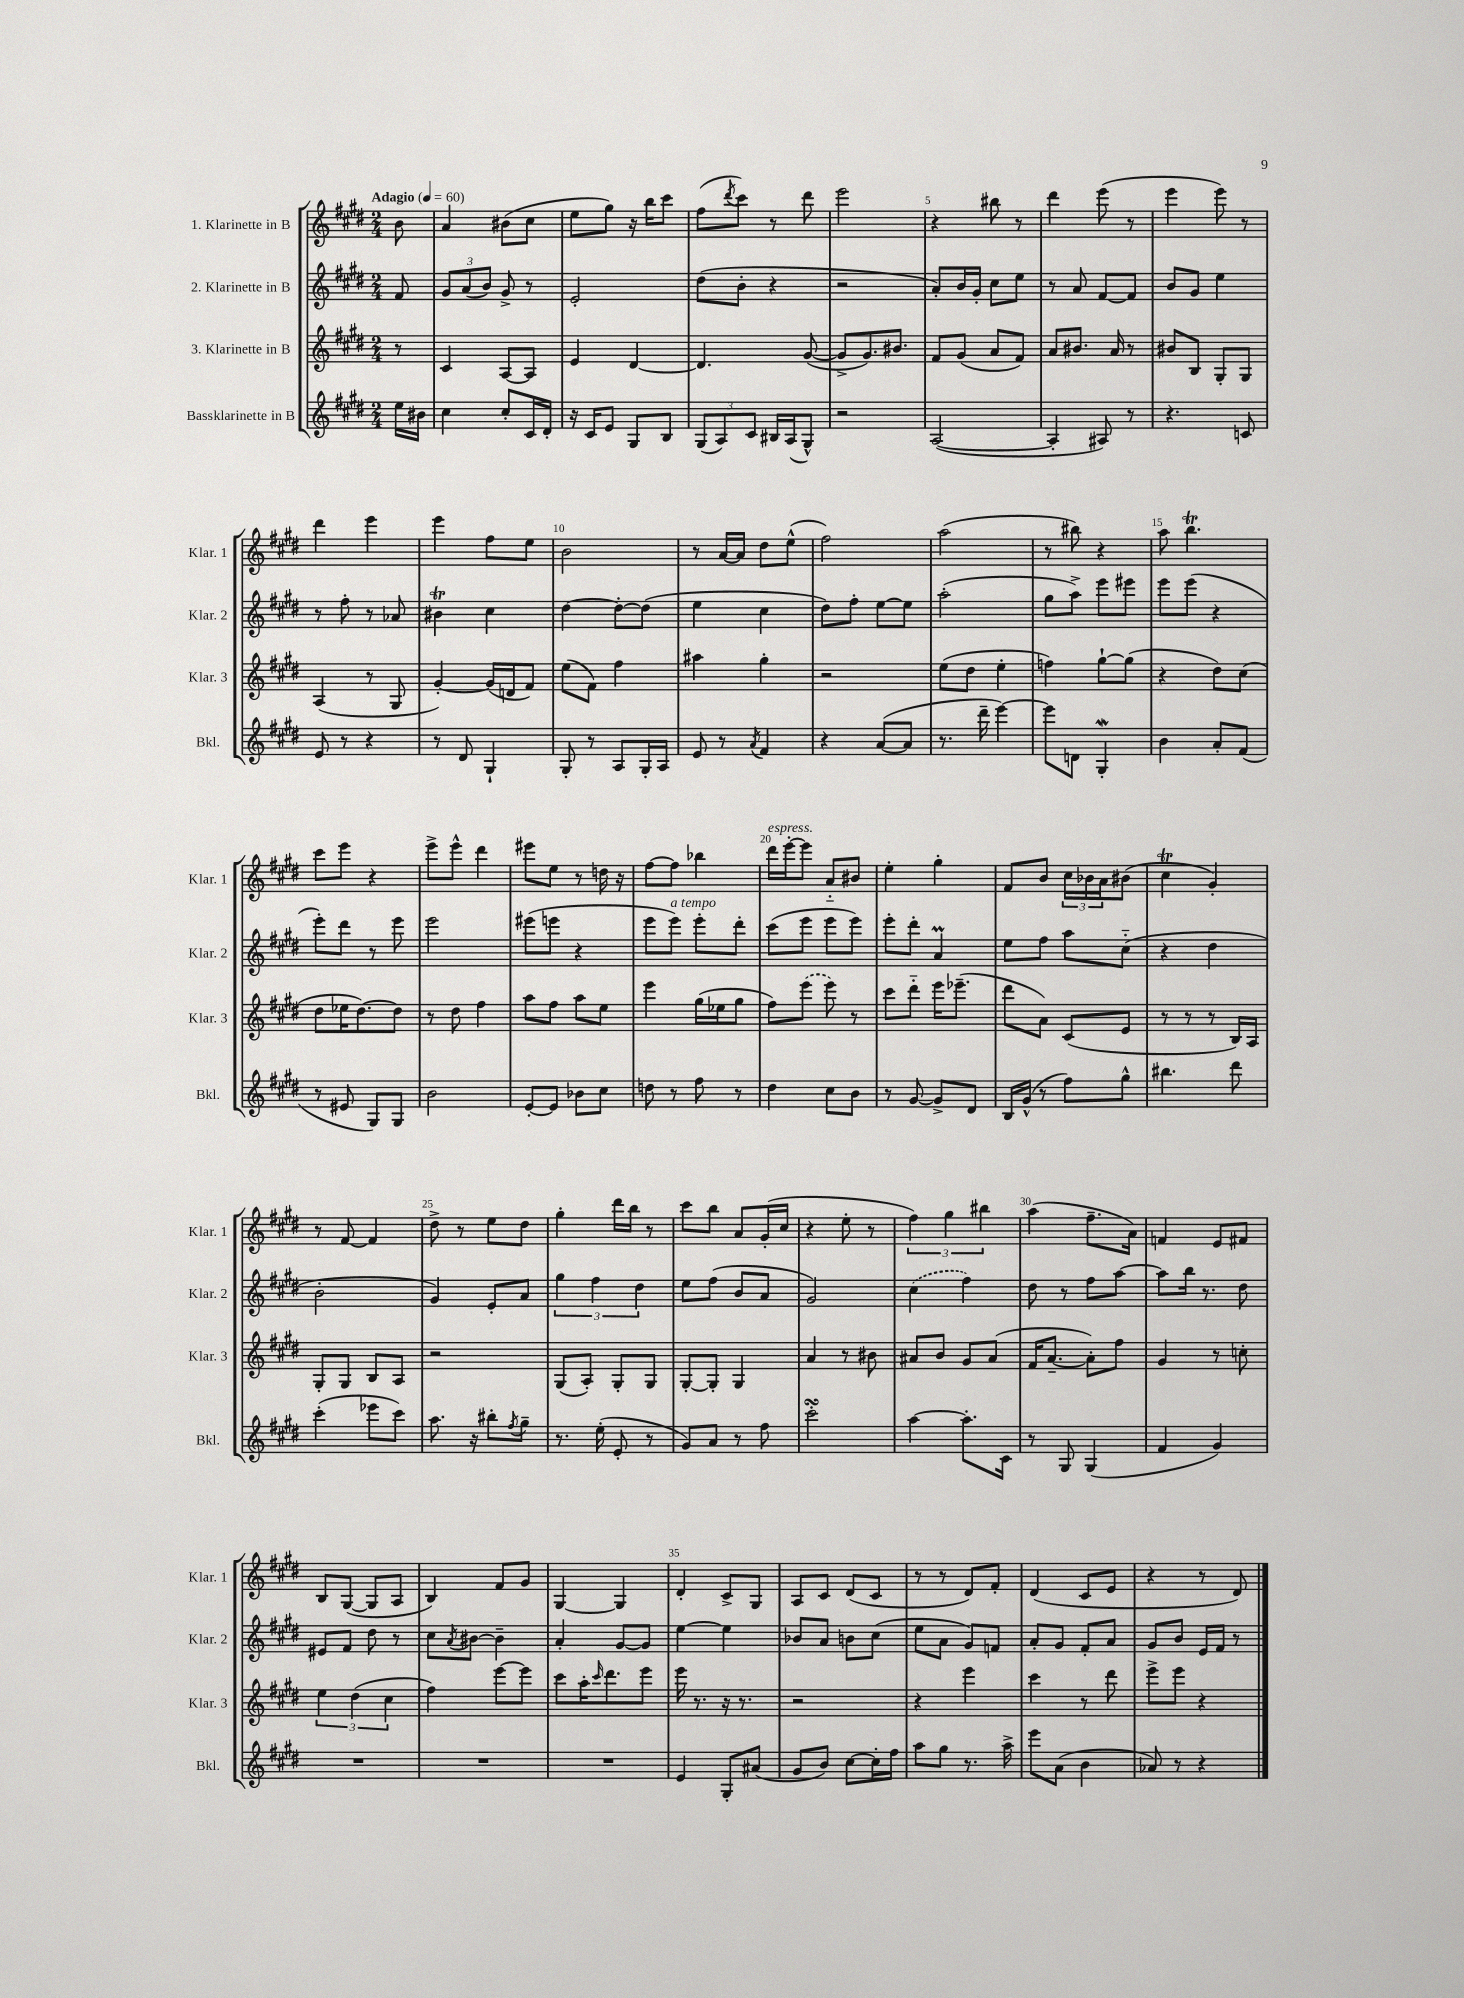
<<
\new StaffGroup <<
\new Staff = "s0" \with { instrumentName = "1. Klarinette in B" shortInstrumentName = "Klar. 1" } {
    \clef treble \key e \major \numericTimeSignature \time 2/4 \partial 8 \tempo "Adagio" 4 = 60
    b'8 |
    a'4 bis'8( cis''8 |
    e''8 gis''8) r16 b''16 cis'''8 |
    fis''8( \acciaccatura { dis'''8 } cis'''8) r8 dis'''8 |
    e'''2 |
    r4 bis''8 r8 |
    dis'''4 e'''8( r8 |
    e'''4 e'''8) r8 |
    dis'''4 e'''4 |
    e'''4 fis''8 e''8 |
    b'2 |
    r8 a'16~ a'16 dis''8 e''8-^( |
    fis''2) |
    a''2( |
    r8 bis''8) r4 |
    a''8 b''4.\trill |
    cis'''8 e'''8 r4 |
    e'''8-> e'''8-^ dis'''4 |
    eis'''8 e''8 r8 d''16 r16 |
    fis''8~ fis''8 bes''4 |
    dis'''16^\markup { \italic "espress." } e'''16~-. e'''8 a'8-_ bis'8 |
    e''4-. gis''4-. |
    fis'8 b'8 \tuplet 3/2 { cis''16 bes'16 a'16 } bis'8( |
    cis''4\trill gis'4-.) |
    r8 fis'8~ fis'4 |
    dis''8-> r8 e''8 dis''8 |
    gis''4-. dis'''16 b''16 r8 |
    cis'''8 b''8 a'8 gis'16-.( cis''16 |
    r4 e''8-. r8 |
    \tuplet 3/2 { fis''4) gis''4 bis''4 } |
    a''4( fis''8.-- a'16) |
    f'4 e'8 fis'8 |
    b8 gis8~( gis8 a8 |
    b4) fis'8 gis'8 |
    gis4~ gis4 |
    dis'4-. cis'8-> gis8 |
    a8 cis'8 dis'8( cis'8 |
    r8 r8 dis'8) fis'8-. |
    dis'4( cis'8 e'8 |
    r4 r8 dis'8) \bar "|." |
}
\new Staff = "s1" \with { instrumentName = "2. Klarinette in B" shortInstrumentName = "Klar. 2" } {
    \clef treble \key e \major \numericTimeSignature \time 2/4 \partial 8
    fis'8 |
    \tuplet 3/2 { gis'8 a'8( b'8) } gis'8-> r8 |
    e'2-. |
    dis''8( b'8-. r4 |
    r2 |
    a'8-.) b'16 gis'16-. cis''8 e''8 |
    r8 a'8 fis'8~ fis'8 |
    b'8 gis'8 e''4 |
    r8 fis''8-. r8 aes'8 |
    bis'4\trill cis''4 |
    dis''4~ dis''8~-. dis''8( |
    e''4 cis''4 |
    dis''8) fis''8-. e''8~ e''8 |
    a''2-.( |
    gis''8 a''8->) e'''8 eis'''8 |
    e'''8 e'''8( r4 |
    e'''8-.) dis'''8 r8 e'''8 |
    e'''2 |
    eis'''8( e'''8 r4 |
    e'''8 e'''8^\markup { \italic "a tempo" }) e'''8-. dis'''8-. |
    cis'''8( e'''8 e'''8 e'''8) |
    e'''8-. dis'''8-. a'4\prall |
    e''8 fis''8 a''8 cis''8-_( |
    r4 dis''4 |
    b'2-. |
    gis'4) e'8-. a'8 |
    \tuplet 3/2 { gis''4 fis''4 dis''4 } |
    e''8 fis''8( b'8 a'8 |
    gis'2) |
    \once \slurDashed cis''4( fis''4) |
    dis''8 r8 fis''8 a''8~ |
    a''8 b''16 r8. dis''8 |
    eis'8 fis'8 dis''8 r8 |
    cis''8 \acciaccatura { a'8 } bis'8~ bis'4-- |
    a'4-. gis'8~ gis'8 |
    e''4~ e''4 |
    bes'8 a'8 b'8 cis''8( |
    e''8 a'8 gis'8) f'8 |
    a'8-. gis'8 fis'8-. a'8 |
    gis'8 b'8 e'16 fis'16 r8 \bar "|." |
}
\new Staff = "s2" \with { instrumentName = "3. Klarinette in B" shortInstrumentName = "Klar. 3" } {
    \clef treble \key e \major \numericTimeSignature \time 2/4 \partial 8
    r8 |
    cis'4 a8~ a8 |
    e'4 dis'4~ |
    dis'4. gis'8~( |
    gis'8-> gis'8.) bis'8. |
    fis'8 gis'8( a'8 fis'8) |
    a'8 bis'8. a'16 r8 |
    bis'8 b8 gis8-. gis8 |
    a4( r8 gis8 |
    gis'4~-.) gis'16( d'16 fis'8) |
    e''8( fis'8) fis''4 |
    ais''4 gis''4-. |
    r2 |
    e''8( dis''8 e''4-. |
    f''4) gis''8~-! gis''8( |
    r4 dis''8) cis''8( |
    dis''8 ees''16 dis''8.~) dis''8 |
    r8 dis''8 fis''4 |
    a''8 fis''8 a''8 e''8 |
    e'''4 gis''16( ees''16 gis''8 |
    fis''8) \once \slurDashed e'''8( e'''8) r8 |
    cis'''8 dis'''8-_ e'''16 ees'''8.--( |
    dis'''8 a'8) cis'8( e'8 |
    r8 r8 r8 b16) a16 |
    gis8-. gis8 b8 a8 |
    r2 |
    gis8( a8-.) gis8-. gis8 |
    gis8~-. gis8-. gis4 |
    a'4 r8 bis'8 |
    ais'8 b'8 gis'8 ais'8( |
    fis'16 a'8.~-- a'8-.) fis''8 |
    gis'4 r8 c''8-. |
    \tuplet 3/2 { e''4 dis''4( cis''4 } |
    fis''4) e'''8~ e'''8 |
    cis'''8 a''16-. \grace { cis'''16 } dis'''8. e'''8 |
    e'''16 r8. r16 r8. |
    r2 |
    r4 e'''4 |
    cis'''4 r8 dis'''8 |
    e'''8-> e'''8 r4 \bar "|." |
}
\new Staff = "s3" \with { instrumentName = "Bassklarinette in B" shortInstrumentName = "Bkl." } {
    \clef treble \key e \major \numericTimeSignature \time 2/4 \partial 8
    e''16 bis'16 |
    cis''4 cis''8-. cis'16 dis'16-. |
    r16 cis'16 e'8 gis8 b8 |
    \tuplet 3/2 { gis8( a8) cis'8 } bis16 a16( gis8-^) |
    r2 |
    a2~( |
    a4-. ais8) r8 |
    r4. c'8 |
    e'8 r8 r4 |
    r8 dis'8 gis4-! |
    gis8-. r8 a8 gis16-. a16 |
    e'8 r8 \acciaccatura { a'8 } fis'4 |
    r4 a'8~( a'8 |
    r8. dis'''16-- e'''4~) |
    e'''8 d'8 gis4-.\mordent |
    b'4 a'8-. fis'8( |
    r8 eis'8 gis8) gis8 |
    b'2 |
    e'8~-. e'8 bes'8 cis''8 |
    d''8 r8 fis''8 r8 |
    dis''4 cis''8 b'8 |
    r8 gis'8~ gis'8-> dis'8 |
    b16 gis'16-^( r8 fis''8) gis''8-^ |
    bis''4. dis'''8 |
    cis'''4-.( ees'''8 cis'''8) |
    a''8. r16 bis''8-. \acciaccatura { fis''8 } gis''8-- |
    r8. e''16-.( e'8-. r8 |
    gis'8) a'8 r8 fis''8 |
    cis'''2-.\turn |
    a''4~ a''8.-. cis'16 |
    r8 gis8 gis4( |
    fis'4 gis'4) |
    R2 |
    R2 |
    R2 |
    e'4 gis8-. ais'8( |
    gis'8 b'8) cis''8~ cis''16-. fis''16 |
    a''8 gis''8 r8. a''16-> |
    e'''8 a'8( b'4 |
    aes'8) r8 r4 \bar "|." |
}
>>
>>
\layout { \context { \Score \override BarNumber.break-visibility = ##(#f #t #t) barNumberVisibility = #(every-nth-bar-number-visible 5) } }
